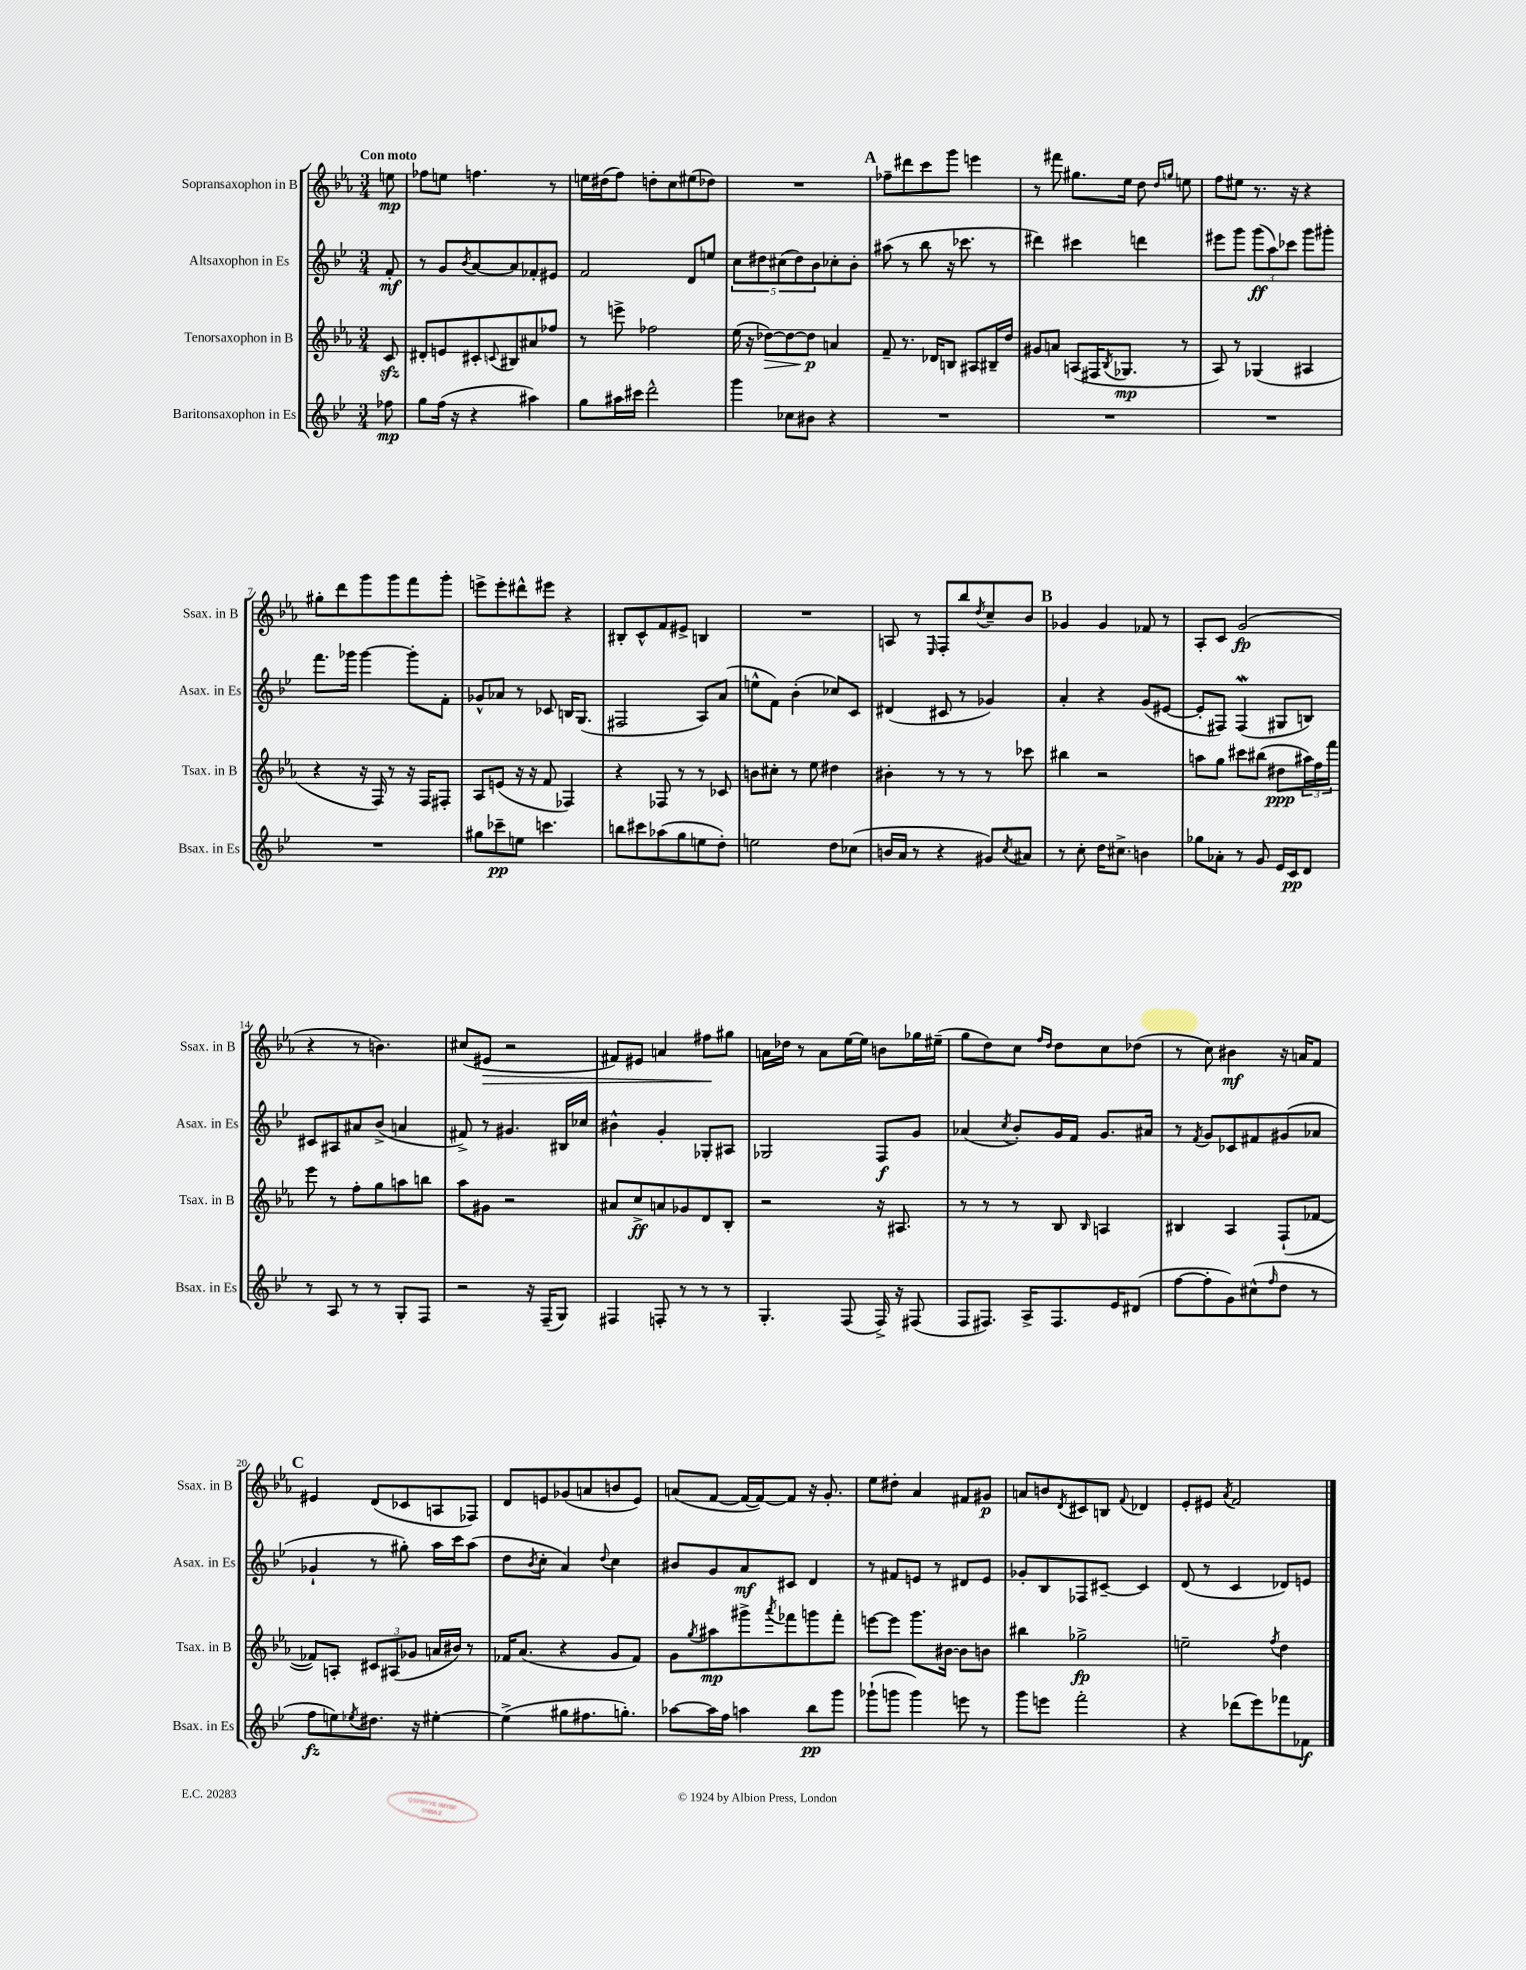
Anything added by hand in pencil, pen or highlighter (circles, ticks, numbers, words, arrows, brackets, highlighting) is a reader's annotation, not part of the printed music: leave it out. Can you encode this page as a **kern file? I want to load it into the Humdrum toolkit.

**kern	**dynam	**kern	**dynam	**kern	**dynam	**kern	**dynam
*part4	*part4	*part3	*part3	*part2	*part2	*part1	*part1
*staff4	*staff4	*staff3	*staff3	*staff2	*staff2	*staff1	*staff1
*I"Baritonsaxophon in Es	*	*I"Tenorsaxophon in B	*	*I"Altsaxophon in Es	*	*I"Sopransaxophon in B	*
*I'Bsax. in Es	*	*I'Tsax. in B	*	*I'Asax. in Es	*	*I'Ssax. in B	*
*clefG2	*	*clefG2	*	*clefG2	*	*clefG2	*
*k[b-e-]	*	*k[b-e-a-]	*	*k[b-e-]	*	*k[b-e-a-]	*
*M3/4	*	*M3/4	*	*M3/4	*	*M3/4	*
=	=	=	=	=	=	=	=
!	!	!	!	!	!	!LO:TX:a:B:t=Con moto	!
8ff-X\	mp	8czz/	.	8f'/	mf	8een\	mp
=1	=1	=1	=1	=1	=1	=1	=1
8gg\L	.	8d#X'/L	.	8r	.	8ff-X\L	.
(16ff\Jk	.	8en/	.	8g/L	.	8een\J	.
16r	.	.	.	.	.	.	.
.	.	.	.	8qb-/	.	.	.
4r	.	8c#X'/	.	[8a/	.	4.ffn\	.
.	.	8qqcn/	.	.	.	.	.
.	.	8B#X/	.	8a/]	.	.	.
4aa#X\)	.	8a#X/	.	8f-X'/	.	.	.
.	.	8ff-X/J	.	8e#X/J	.	8r	.
=2	=2	=2	=2	=2	=2	=2	=2
8gg\L	.	8r	.	2f/	.	16een\LL	.
.	.	.	.	.	.	(16dd#X\J	.
16aa#X\L	.	8eeen^\	.	.	.	8ff\J)	.
16ccc#X\JJ	.	.	.	.	.	.	.
2ddd^^\	.	2ff-X\	.	.	.	8ddn'\L	.
.	.	.	.	.	.	8cc\	.
.	.	.	.	8d/L	.	(8ee#X\	.
.	.	.	.	8een/J	.	8dd-X\J)	.
=3	=3	=3	=3	=3	=3	=3	=3
4ggg\	.	(16ee-\	.	10cc\L	.	2.r	.
.	.	16r	.	.	.	.	.
.	.	.	.	10dd#X\	.	.	.
!	!	!	!LO:HP:b	!	!	!	!
.	.	[8dd-X\L)	>	.	.	.	.
.	.	.	.	(10cc#X\	.	.	.
8cc-X\L	.	8dd-\_	.	.	.	.	.
.	.	.	.	10dd#\)	.	.	.
8b#X\J	.	8dd-\J]	p	.	.	.	.
.	.	.	.	10b-\	.	.	.
4r	.	4an/	]	8cc-X'\	.	.	.
.	.	.	.	8b-'\J	.	.	.
!!LO:REH:place=s1:t=A
=4	=4	=4	=4	=4	=4	=4	=4
2.r	.	8f~/	.	(8aa#X\	.	8ff-X~\L	.
.	.	8.r	.	8r	.	8ddd#X\	.
.	.	.	.	8bb-\	.	8ccc\	.
.	.	16d-X/KL	.	.	.	.	.
.	.	8Bn/J	.	16r	.	8ggg\J	.
.	.	.	.	8.ccc-X\	.	.	.
.	.	8A#X/L	.	.	.	4eeen\	.
.	.	16B#X~/L	.	8r	.	.	.
.	.	16dd/JJ	.	.	.	.	.
=5	=5	=5	=5	=5	=5	=5	=5
2.r	.	8g#X/L	.	4ddd#X\)	.	8r	.
.	.	8an/J	.	.	.	8fff#X\	.
.	.	(8An/L	.	4ccc#X\	.	8.gg#X\L	.
.	.	16F#X/K	.	.	.	.	.
.	.	8qB-/	.	.	.	.	.
.	.	8.G-X/J	mp	.	.	16ee-\Jk	.
.	.	.	.	4dddn\	.	8dd\	.
.	.	.	.	.	.	16qqdd/LL	.
.	.	.	.	.	.	16qqggn/JJ	.
.	.	8r	.	.	.	8een\	.
=6	=6	=6	=6	=6	=6	=6	=6
2.r	.	8A-/)	.	8eee#X\L	.	8ff\L	.
.	.	8r	.	8ggg\J	.	8ee#X\J	.
.	.	(4G-X/	.	(12ggg\L	ff	8.r	.
.	.	.	.	12aa\)	.	.	.
.	.	.	.	12ccc-X\J	.	.	.
.	.	.	.	.	.	16r	.
.	.	4A#X/	.	8ggg\L	.	4r	.
.	.	.	.	8ggg#X'\J	.	.	.
!!LO:LB:g=z
=7	=7	=7	=7	=7	=7	=7	=7
2.r	.	4r	.	8.fff\L	.	8gg#X'\L	.
.	.	.	.	.	.	8ddd\	.
.	.	.	.	16ggg-X\Jk	.	.	.
.	.	16r	.	[4ggg-\	.	8ggg\	.
.	.	16F/)	.	.	.	.	.
.	.	8r	.	.	.	8ggg\	.
.	.	16r	.	8ggg-'\L]	.	8fff\	.
.	.	16F/KL	.	.	.	.	.
.	.	8F#X'/J	.	8f'\J	.	8ggg'\J	.
=8	=8	=8	=8	=8	=8	=8	=8
8gg#X\L	.	8A-/L	.	8g-X^^/L	.	8eeen^\L	.
8ccc-X~\	pp	(8en/J	.	8a-X/J	.	8eee'\	.
8een\J	.	16r	.	8r	.	8ddd#X^^\	.
.	.	16r	.	.	.	.	.
4.cccn\	.	8f/	.	8c-X/	.	8eee#X\J	.
.	.	4F-X/)	.	16Bn/KL	.	4r	.
.	.	.	.	(8.G/J	.	.	.
=9	=9	=9	=9	=9	=9	=9	=9
8bbn\L	.	4r	.	2F#X/	.	8B#X'/L	.
8ccc#X\	.	.	.	.	.	8c^^/	.
(8aa-X\	.	8F-X/	.	.	.	8f/	.
8gg\	.	8r	.	.	.	8e#X^/J	.
8een\	.	8r	.	8A/L)	.	4Bn/	.
8dd'\J)	.	8c-X/	.	(8a/J	.	.	.
=10	=10	=10	=10	=10	=10	=10	=10
2een\	.	8bn\L	.	8een^^\L	.	2.r	.
.	.	8cc#X'\J	.	8f\J)	.	.	.
.	.	8r	.	(4b-'\	.	.	.
.	.	8ee-\	.	.	.	.	.
8dd\L	.	4dd#X\	.	8cc-X/L)	.	.	.
(8cc-X\J	.	.	.	8c/J	.	.	.
=11	=11	=11	=11	=11	=11	=11	=11
16bn/LL	.	4b#X'\	.	(4d#X/	.	8An/	.
16a/JJ	.	.	.	.	.	.	.
8r	.	.	.	.	.	8r	.
.	.	.	.	.	.	16qqE-/	.
4r	.	8r	.	8c#X/	.	8F'/L	.
.	.	8r	.	8r	.	8bb-/	.
.	.	.	.	.	.	8qdd/	.
8g#X/L)	.	8r	.	4g-X/)	.	8cc~/	.
8qcc/	.	.	.	.	.	.	.
8a#X/J	.	8ccc-X\	.	.	.	8b-/J	.
!!LO:REH:place=s1:t=B
=12	=12	=12	=12	=12	=12	=12	=12
8r	.	4bb#X\	.	4a'/	.	4g-X/	.
8cc'\	.	.	.	.	.	.	.
16dd\KL	.	2r	.	4r	.	4g-/	.
8.cc#X^\J	.	.	.	.	.	.	.
4bn\	.	.	.	(8g/L	.	8f-X/	.
.	.	.	.	[8e#X/J	.	8r	.
=13	=13	=13	=13	=13	=13	=13	=13
8gg-X\L	.	8aan\L	.	8e#'/L]	.	8A-'/L	.
8a-X'\J	.	8gg\J	.	8F#X/J)	.	8c/J	.
8r	.	8ccc#X\L	.	(4F#W/	.	(2g/	fp
8g/	.	(8bb#X\J	.	.	.	.	.
16e-/LL	.	8dd#X\L	ppp	8G#X/L	.	.	.
16c/J	pp	.	.	.	.	.	.
8d/J	.	24aa#X\L)	.	8Bn/J)	.	.	.
.	.	24ff\	.	.	.	.	.
.	.	24fff\JJ	.	.	.	.	.
!!LO:LB:g=z
=14	=14	=14	=14	=14	=14	=14	=14
8r	.	8eee-\	.	8c#X/L	.	4r	.
8A/	.	8r	.	8A#X/	.	.	.
8r	.	8ff'\L	.	8a#X/	.	8r	.
8r	.	8gg\	.	(8b-^/J	.	4.bn\)	.
8G'/L	.	8aan\	.	4an/	.	.	.
8F/J	.	8bbn\J	.	.	.	.	.
=15	=15	=15	=15	=15	=15	=15	=15
2r	.	8aa-\L	.	8f#X^/)	.	(8cc#X/L	.
!	!	!	!	!	!	!	!LO:HP:b
.	.	8g#X\J	.	8r	.	8e#X/J	>
.	.	2r	.	4.g#X/	.	2r	.
16r	.	.	.	.	.	.	.
(16F~/KL	.	.	.	.	.	.	.
8G/J)	.	.	.	16B#X/LL	.	.	.
.	.	.	.	16cc-X/JJ	.	.	.
=16	=16	=16	=16	=16	=16	=16	=16
4F#X/	.	8a#X/L	.	4b#X^^\	.	8f#X/L)	.
.	.	8cc^/	ff	.	.	8e#X/J	.
8Fn'/	.	8an/	.	4g'/	.	4an/	.
8r	.	8g-X/	.	.	.	.	.
8r	.	8d/	.	8G-X'/L	.	8ff#X\L	.
8r	.	8B-'/J	.	8A#X/J	.	8gg#X\J	]
=17	=17	=17	=17	=17	=17	=17	=17
4.G'/	.	2r	.	2G-X/	.	16an\LL	.
.	.	.	.	.	.	16dd-X\JJ	.
.	.	.	.	.	.	8r	.
.	.	.	.	.	.	8a\L	.
(8F/	.	.	.	.	.	[16ee-\L	.
.	.	.	.	.	.	16ee-\JJ]	.
16F^/)	.	16r	.	8F/L	f	8bn\L	.
16r	.	8.A#X/	.	.	.	.	.
(8F#X/	.	.	.	8g/J	.	16gg-X\L	.
.	.	.	.	.	.	(16ee#X~\JJ	.
=18	=18	=18	=18	=18	=18	=18	=18
8F/L	.	8r	.	(4a-X/	.	8gg\L	.
8.F#X/J)	.	8r	.	.	.	8dd\)	.
.	.	.	.	8qcc/	.	.	.
.	.	8r	.	8b-'/L)	.	8cc\J	.
16A^/KL	.	.	.	.	.	.	.
.	.	.	.	.	.	16qqff/LL	.
.	.	.	.	.	.	16qqdd/JJ	.
8.F#/	.	8B-/	.	16g/L	.	8dd\L	.
.	.	.	.	16f/JJ	.	.	.
.	.	16qqB-/	.	.	.	.	.
.	.	4An/	.	8.g/L	.	8cc\	.
16e-/K	.	.	.	.	.	.	.
(8d#X/J	.	.	.	.	.	(8dd-X\J	.
.	.	.	.	16a#X/Jk	.	.	.
=19	=19	=19	=19	=19	=19	=19	=19
[8ff\L	.	4B#X/	.	8r	.	8r	.
.	.	.	.	8qf/	.	.	.
8ff'\]	.	.	.	8g/L	.	8cc\)	.
8g\)	.	4A-/	.	8c-X/	.	4b#X\	mf
(8cc#X^^\	.	.	.	8f#X/	.	.	.
16qqff/	.	.	.	.	.	.	.
8dd\J	.	(8F`/L	.	(8g#X/	.	16r	.
.	.	.	.	.	.	16an/KL	.
8r	.	[8f-X/J	.	8a-X/J	.	8f/J	.
!!LO:LB:g=z
!!LO:REH:place=s1:t=C
=20	=20	=20	=20	=20	=20	=20	=20
8ff\L	fz	8f-X/L])	.	4g-X`/	.	4e#X/	.
8een\)	.	8An'/J	.	.	.	.	.
8qee-X/	.	.	.	.	.	.	.
8.dd#X\J	.	12c#X/L	.	8r	.	(8d/L	.
.	.	(12A#X/	.	.	.	.	.
.	.	.	.	8gg#X'\)	.	8c-X/	.
.	.	12g-X/J	.	.	.	.	.
16r	.	.	.	.	.	.	.
[4ee#X'\	.	16an/LL	.	16aa\LL	.	8An/	.
.	.	16b#X/JJ)	.	16ccc\J	.	.	.
.	.	8r	.	(8aa\J	.	8F-X/J)	.
=21	=21	=21	=21	=21	=21	=21	=21
(4ee#^\]	.	16f-X/KL	.	8dd\L	.	8d/L	.
.	.	(8.a-/J	.	.	.	.	.
.	.	.	.	8qb-/	.	.	.
.	.	.	.	8cc'\J	.	8en/	.
8gg#X\L	.	4r	.	4a/)	.	(8g-X/	.
8.ff#X\	.	.	.	.	.	8an/	.
.	.	.	.	8qqdd/	.	.	.
.	.	8g/L	.	4cc\	.	8bn/	.
8.ggn'\J)	.	.	.	.	.	.	.
.	.	8f-/J)	.	.	.	8e/J)	.
=22	=22	=22	=22	=22	=22	=22	=22
[8aa-X\L	.	8g\L	.	8b#X/L	.	(8an/L	.
.	.	8qgg/	.	.	.	.	.
16aa-\L]	.	8aa#X\	mp	8g/	.	[8f/J	.
16ff\JJ	.	.	.	.	.	.	.
4aan\	.	8ggg#X^\	.	8a/	mf	16f/LL_	.
.	.	.	.	.	.	16f/J_)	.
.	.	8qaaa-/	.	.	.	.	.
.	.	8fff-X\	.	8c#X/J	.	8f/J]	.
8bb-\L	pp	8gggn\	.	4d/	.	16r	.
.	.	.	.	.	.	8.g'/	.
8ggg\J	.	8fff-'\J	.	.	.	.	.
=23	=23	=23	=23	=23	=23	=23	=23
(8ggg-X`\L	.	[8eeen\L	.	8r	.	8ee-\L	.
8gggn\J	.	8eee\J]	.	8f#X/L	.	8dd#X'\J	.
4ggg\)	.	8.ggg\L	.	8en/J	.	4a-/	.
.	.	.	.	8r	.	.	.
.	.	[16b#X\Jk	.	.	.	.	.
8eeen\	.	8b#\L]	.	8d#X/L	.	8f#X/L	.
8r	.	8bn\J	.	8e/J	.	8g#X/J	p
=24	=24	=24	=24	=24	=24	=24	=24
8ggg\L	.	4bb#X\	.	8g-X'/L	.	8an/L	.
8eeen\J	.	.	.	8B-/	.	8bn/	.
.	.	.	.	.	.	8qd/	.
2fff'\	.	2gg-X^\	fp	8F-X/	.	8c#X/	.
.	.	.	.	[8c#X~/J	.	8Bn/J	.
.	.	.	.	.	.	8qqf/	.
.	.	.	.	4c#/]	.	4d-X/	.
=25	=25	=25	=25	=25	=25	=25	=25
4r	.	2een~\	.	(8d/	.	8e-'/L	.
.	.	.	.	8r	.	8e#X/J	.
.	.	.	.	.	.	8qa-/	.
(8ddd-X\L	.	.	.	4c/	.	2f/	.
8eee-\)	.	.	.	.	.	.	.
.	.	8qff/	.	.	.	.	.
8fff-X\	.	4dd\	.	8d-X/L)	.	.	.
8f-X\J	f	.	.	8en/J	.	.	.
==	==	==	==	==	==	==	==
*-	*-	*-	*-	*-	*-	*-	*-
